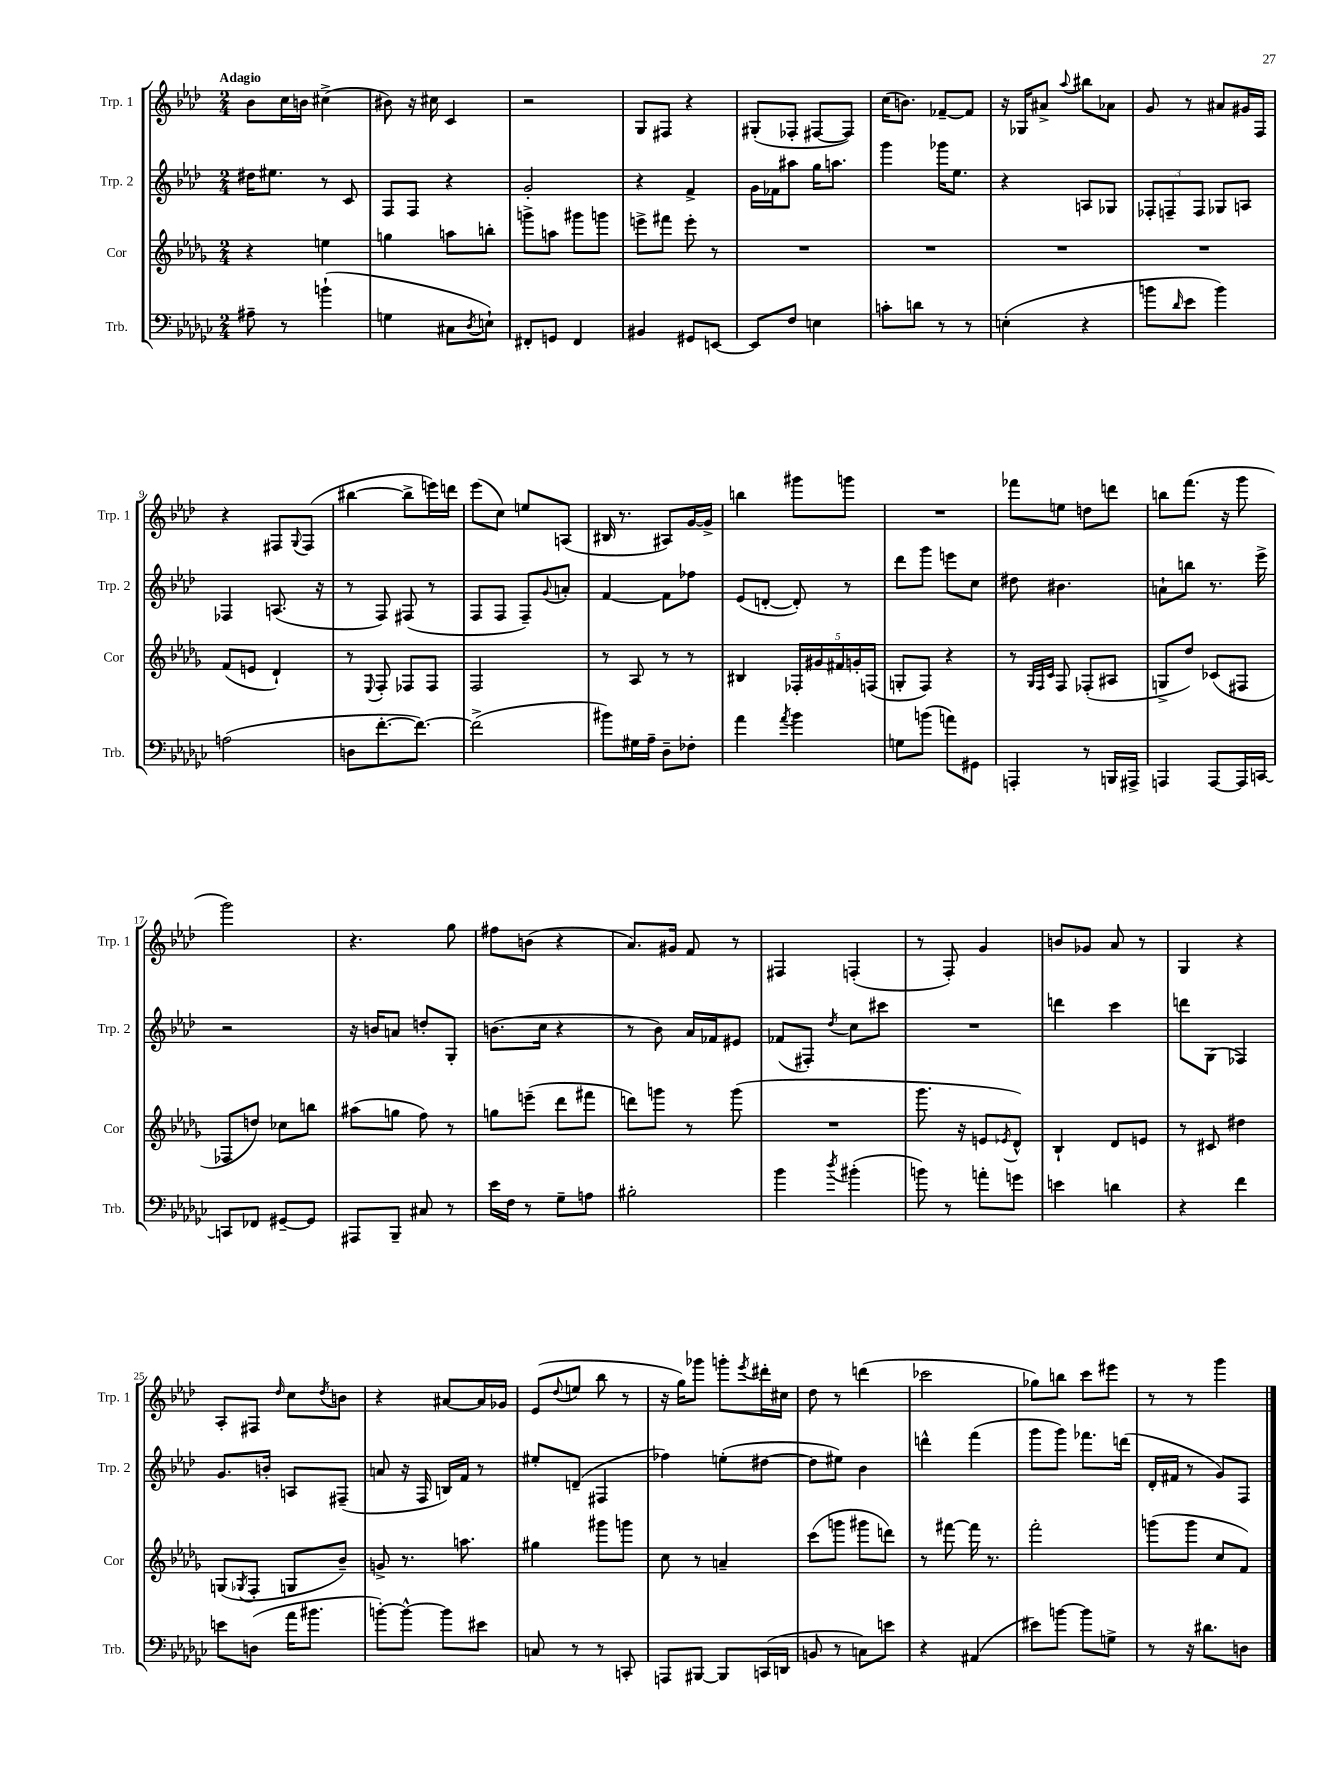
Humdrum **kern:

**kern	**kern	**kern	**kern
*staff4	*staff3	*staff2	*staff1
*clefF4	*clefG2	*clefG2	*clefG2
*k[b-e-a-d-g-c-]	*k[b-e-a-d-g-]	*k[b-e-a-d-]	*k[b-e-a-d-]
*M2/4	*M2/4	*M2/4	*M2/4
8A#~	4r	16dd#	8b-
.	.	8.ee#	.
8r	.	.	16cc
.	.	.	16b
(4b`	4ee	8r	(4cc#^
.	.	8c	.
=	=	=	=
4G	4gg	8F	8b#)
.	.	8F	16r
.	.	.	16cc#
8C#	8aa	4r	4c
8qD-	.	.	.
8E`)	8bb'	.	.
=	=	=	=
8FF#'	8ggg^	2g'	2r
8GG	8aa	.	.
4FF#	8ggg#	.	.
.	8ggg	.	.
=	=	=	=
4BB#	8eee^	4r	8G
.	8fff#	.	8F#
8GG#	8eee'	4f^	4r
[8EE	8r	.	.
=	=	=	=
8EE]	2r	16g	(8G#'
.	.	16f-	.
8F	.	8aa#	8F-'
4E	.	16gg	[8F#
.	.	8.aa	.
.	.	.	8F#])
=	=	=	=
8c'	2r	4ggg	(16cc
.	.	.	8.b)
8d	.	.	.
8r	.	16ggg-	[8f-~
.	.	8.ee-	.
8r	.	.	8f-]
=	=	=	=
(4E'	2r	4r	16r
.	.	.	16G-
.	.	.	8a#^
.	.	.	8qqaa-
4r	.	8A	8bb#
.	.	8G-	8a-
=	=	=	=
8b	2r	12F-'	8g
.	.	12F~	.
16qqd-	.	.	.
8e-	.	.	8r
.	.	12F	.
4b)	.	8G-	8a#
.	.	8A	16g#
.	.	.	16F
=	=	=	=
(2A	(8f	4F-	4r
.	8e	.	.
.	4d-`)	(8.A	8F#
.	.	.	8qqG
.	.	.	(8F#
.	.	16r	.
=	=	=	=
8D	8r	8r	[4bb#
.	8qqE-	.	.
[8.f'	8F'	8F)	.
.	8F-	(8F#	8bb#^]
8.f_)	.	.	.
.	8F-	8r	16eee)
.	.	.	16ddd
=	=	=	=
(2f^]	2F	8F	(8eee-
.	.	8F	8cc)
.	.	8F~)	8ee
.	.	8qqg	.
.	.	8a'	(8A
=	=	=	=
8b#)	8r	[4f	16B#
.	.	.	8.r
16G#	8A-	.	.
16A-~	.	.	.
8D-~	8r	8f]	8A#)
8F-'	8r	8ff-	[16g
.	.	.	16g^]
=	=	=	=
4a-	4B#	(8e-	4bb
.	.	[8d'	.
8qa-	.	.	.
4b-	20F-'	8d'])	8ggg#
.	20g#	.	.
.	20f#	.	.
.	.	8r	8ggg
.	20g'	.	.
.	(20F	.	.
=	=	=	=
8G	8G'	8ddd-	2r
(8b	8F)	8ggg	.
8a)	4r	8eee	.
8GG#	.	8cc	.
=	=	=	=
4AAA'	8r	8dd#	8fff-
.	32qqG-	.	.
.	32qqF	.	.
.	32qqc	.	.
.	8F	4.b#	8ee
8r	(8F-'	.	8dd
16BBB	8A#	.	8ddd
16AAA#^	.	.	.
=	=	=	=
4AAA	8G^	8a`	8bb
.	8dd-)	8bb	(8.fff
[8AAA	(8c-	8.r	.
.	.	.	16r
16AAA]	8F#	.	8ggg
[16CC	.	16eee-^	.
=	=	=	=
8CC]	8F-	2r	2ggg)
8FF-	8dd)	.	.
[8GG#~	8cc-	.	.
8GG#]	8bb	.	.
=	=	=	=
8AAA#	(8aa#	16r	4.r
.	.	16b	.
8BBB-~	8gg	8a	.
8C#	8ff)	8dd'	.
8r	8r	8G'	8gg
=	=	=	=
16e-	8gg	(8.b	8ff#
16F	.	.	.
8r	(8eee~	.	(8b
.	.	16cc	.
8G-~	8ddd-	4r	4r
8A	8fff#	.	.
=	=	=	=
2B#'	8ddd)	8r	8.a-)
.	8ggg	8b-)	.
.	.	.	16g#
.	8r	16a-	8f
.	.	16f-	.
.	(8ggg	8e#	8r
=	=	=	=
4b-	2r	(8f-	4F#
.	.	8F#')	.
8qdd-	.	8qdd-	.
(4b#'	.	8cc	(4F'
.	.	8ccc#	.
=	=	=	=
8b)	8.ggg-	2r	8r
8r	.	.	8F')
.	16r	.	.
8a'	8e	.	4g
.	8qe-	.	.
8g	8d-^^)	.	.
=	=	=	=
4e	4B-`	4ddd	8b
.	.	.	8g-
4d	8d-	4ccc	8a-
.	8e	.	8r
=	=	=	=
4r	8r	8ddd	4G
.	8c#	(8G	.
4f	4dd#	4F-)	4r
=	=	=	=
8e	(8G	8.g	8A-'
.	8qG-	.	.
(8D	8F'	.	8F#
.	.	16b'	.
.	.	.	16qqdd-
16a-	8G	8A	8cc
8.b#	.	.	.
.	.	.	8qdd-
.	8b-~)	(8F#~	8b
=	=	=	=
[8b')	8g^	8a	4r
8b^^_	8.r	16r	.
.	.	16F	.
8b]	.	16B)	[8a#
.	8.aa	16f	.
8e#	.	8r	16a#]
.	.	.	16g-
=	=	=	=
8C	4gg#	8ee#'	(8e-
.	.	.	8qqdd-
8r	.	(8d~	8ee
8r	8ggg#	4F#	8bb-
8CC'	8ggg	.	8r
=	=	=	=
8AAA	8cc	4ff-)	16r
.	.	.	16gg)
[8BBB#	8r	.	8ggg-
8BBB#]	4a~	(8ee'	8ggg'
.	.	.	8qeee-
(16CC	.	[8dd#	16ddd#'
16DD	.	.	16cc#
=	=	=	=
8BB	(8ccc	8dd#]	8dd-
8r	8ggg	8ee#)	8r
8C)	8ggg#	4b-	(4ddd
8e	8ddd)	.	.
=	=	=	=
4r	8r	4ddd^^	2ccc-
.	[8fff#	.	.
(4AA#	16fff#]	(4fff	.
.	8.r	.	.
=	=	=	=
8e#)	2fff'	8ggg	8gg-)
[8b	.	8ggg)	8bb
8b]	.	8.fff-	8ccc
8G^	.	.	8eee#
.	.	(16ddd	.
=	=	=	=
8r	(8ggg	16d-'	8r
.	.	16f#	.
16r	8ggg	8r	8r
8.d#	.	.	.
.	8cc	8g)	4ggg
8D	8f)	8F	.
==	==	==	==
*-	*-	*-	*-
